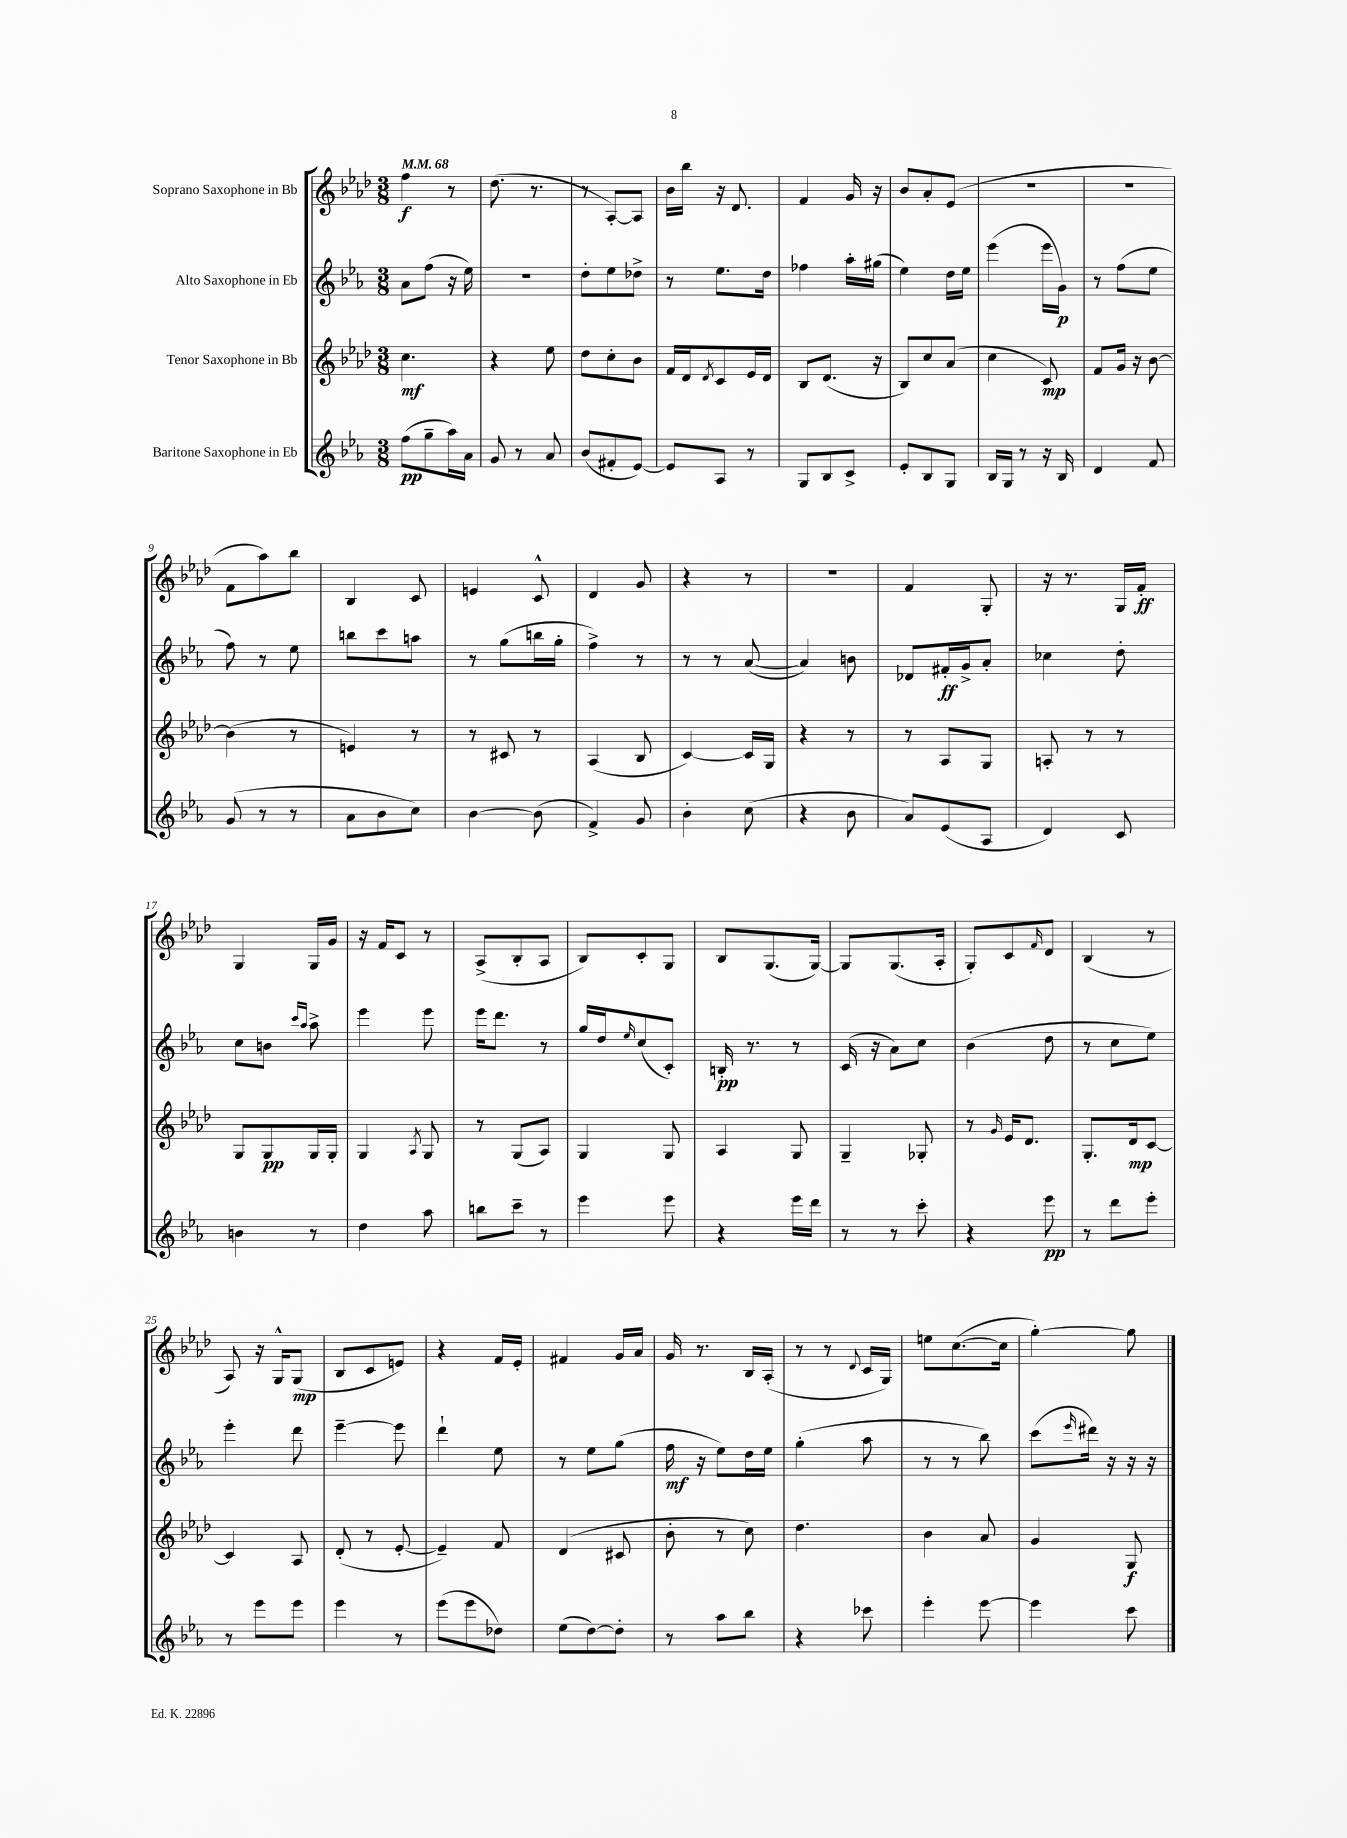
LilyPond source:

<<
\new StaffGroup <<
\new Staff = "s0" \with { instrumentName = "Soprano Saxophone in Bb" } {
    \clef treble \key aes \major \numericTimeSignature \time 3/8 \tempo 4 = 68
    f''4\f r8 |
    des''8.( r8. |
    r8 aes8~-.) aes8 |
    bes'16 bes''16 r16 des'8. |
    f'4 g'16 r16 |
    bes'8 aes'8-. ees'8( |
    r4. |
    R4. |
    f'8 aes''8) bes''8 |
    bes4 c'8 |
    e'4 c'8-^ |
    des'4 g'8 |
    r4 r8 |
    R4. |
    f'4 g8-. |
    r16 r8. g16 f'16-.\ff |
    g4 g16 g'16 |
    r16 f'16 c'8 r8 |
    aes8->( bes8-. aes8 |
    bes8) c'8-. g8 |
    bes8 g8.( g16~) |
    g8 g8.( aes16-. |
    g8-.) c'8 \grace { f'16 } des'8 |
    bes4( r8 |
    aes8) r16 g16-^ g8\mp( |
    bes8 c'8 e'8) |
    r4 f'16 ees'16-. |
    fis'4 g'16 aes'16 |
    g'16 r8. bes16 aes16-.( |
    r8 r8 \appoggiatura { des'8 } c'16 g16) |
    e''8 c''8.~( c''16 |
    g''4~-.) g''8 \bar "|." |
}
\new Staff = "s1" \with { instrumentName = "Alto Saxophone in Eb" } {
    \clef treble \key ees \major \numericTimeSignature \time 3/8
    aes'8 f''8( r16 ees''16) |
    R4. |
    d''8-. ees''8 des''8-> |
    r8 ees''8. d''16 |
    fes''4 aes''16-. gis''16( |
    ees''4) d''16 ees''16 |
    ees'''4( ees'''16 g'16\p) |
    r8 f''8( ees''8 |
    f''8) r8 ees''8 |
    b''8 c'''8 a''8 |
    r8 g''8( b''16 g''16-. |
    f''4->) r8 |
    r8 r8 aes'8~( |
    aes'4) b'8 |
    des'8 fis'16-.\ff g'16-> aes'8-. |
    ces''4 d''8-. |
    c''8 b'8 \grace { c'''16 aes''16 } aes''8-> |
    ees'''4 ees'''8 |
    ees'''16 d'''8. r8 |
    g''16 d''16 \grace { ees''16 } c''8( c'8-.) |
    b16-.\pp r8. r8 |
    c'16( r16 aes'8) c''8 |
    bes'4( d''8 |
    r8 c''8 ees''8) |
    ees'''4-. d'''8 |
    ees'''4~-- ees'''8 |
    d'''4-! ees''8 |
    r8 ees''8 g''8( |
    f''16\mf r16 ees''8) d''16 ees''16 |
    g''4-.( aes''8 |
    r8 r8 bes''8) |
    c'''8( \grace { ees'''16 } dis'''16) r16 r16 r16 \bar "|." |
}
\new Staff = "s2" \with { instrumentName = "Tenor Saxophone in Bb" } {
    \clef treble \key aes \major \numericTimeSignature \time 3/8
    c''4.\mf |
    r4 ees''8 |
    des''8 c''8-. bes'8 |
    f'16 des'16 \acciaccatura { des'8 } c'8 ees'16 des'16 |
    bes8 des'8.( r16 |
    bes8) c''8 aes'8( |
    c''4 c'8\mp) |
    f'8 g'16 r16 bes'8~ |
    bes'4( r8 |
    e'4) r8 |
    r8 cis'8 r8 |
    aes4( bes8 |
    c'4~) c'16 g16 |
    r4 r8 |
    r8 aes8 g8 |
    a8-. r8 r8 |
    g8 g8\pp g16 g16-. |
    g4 \acciaccatura { aes8 } g8 |
    r8 g8( aes8) |
    g4 g8 |
    aes4 g8 |
    g4-- ges8-. |
    r8 \grace { g'16 } ees'16 des'8. |
    g8.-. des'16\mp c'8~ |
    c'4 aes8 |
    des'8-.( r8 ees'8~-. |
    ees'4--) f'8 |
    des'4( cis'8 |
    bes'8-. r8 c''8) |
    des''4. |
    bes'4 aes'8 |
    g'4 g8\f \bar "|." |
}
\new Staff = "s3" \with { instrumentName = "Baritone Saxophone in Eb" } {
    \clef treble \key ees \major \numericTimeSignature \time 3/8
    f''8\pp( g''8-- aes''16) aes'16 |
    g'8 r8 aes'8 |
    bes'8( fis'8-. ees'8~) |
    ees'8 aes8 r8 |
    g8 bes8 c'8-> |
    ees'8-. bes8 g8 |
    bes16 g16 r8 r16 bes16 |
    d'4 f'8 |
    g'8( r8 r8 |
    aes'8 bes'8 c''8) |
    bes'4~ bes'8( |
    f'4->) g'8 |
    bes'4-. c''8( |
    r4 bes'8 |
    aes'8) ees'8( aes8 |
    d'4) c'8 |
    b'4 r8 |
    d''4 aes''8 |
    b''8 c'''8-- r8 |
    ees'''4 ees'''8 |
    r4 ees'''16 d'''16 |
    r8 r8 c'''8-. |
    r4 ees'''8\pp |
    r8 d'''8 ees'''8-. |
    r8 ees'''8 ees'''8 |
    ees'''4 r8 |
    ees'''8( ees'''8 des''8) |
    ees''8( d''8~) d''8-. |
    r8 aes''8 bes''8 |
    r4 ces'''8 |
    ees'''4-. ees'''8~ |
    ees'''4 c'''8 \bar "|." |
}
>>
>>
